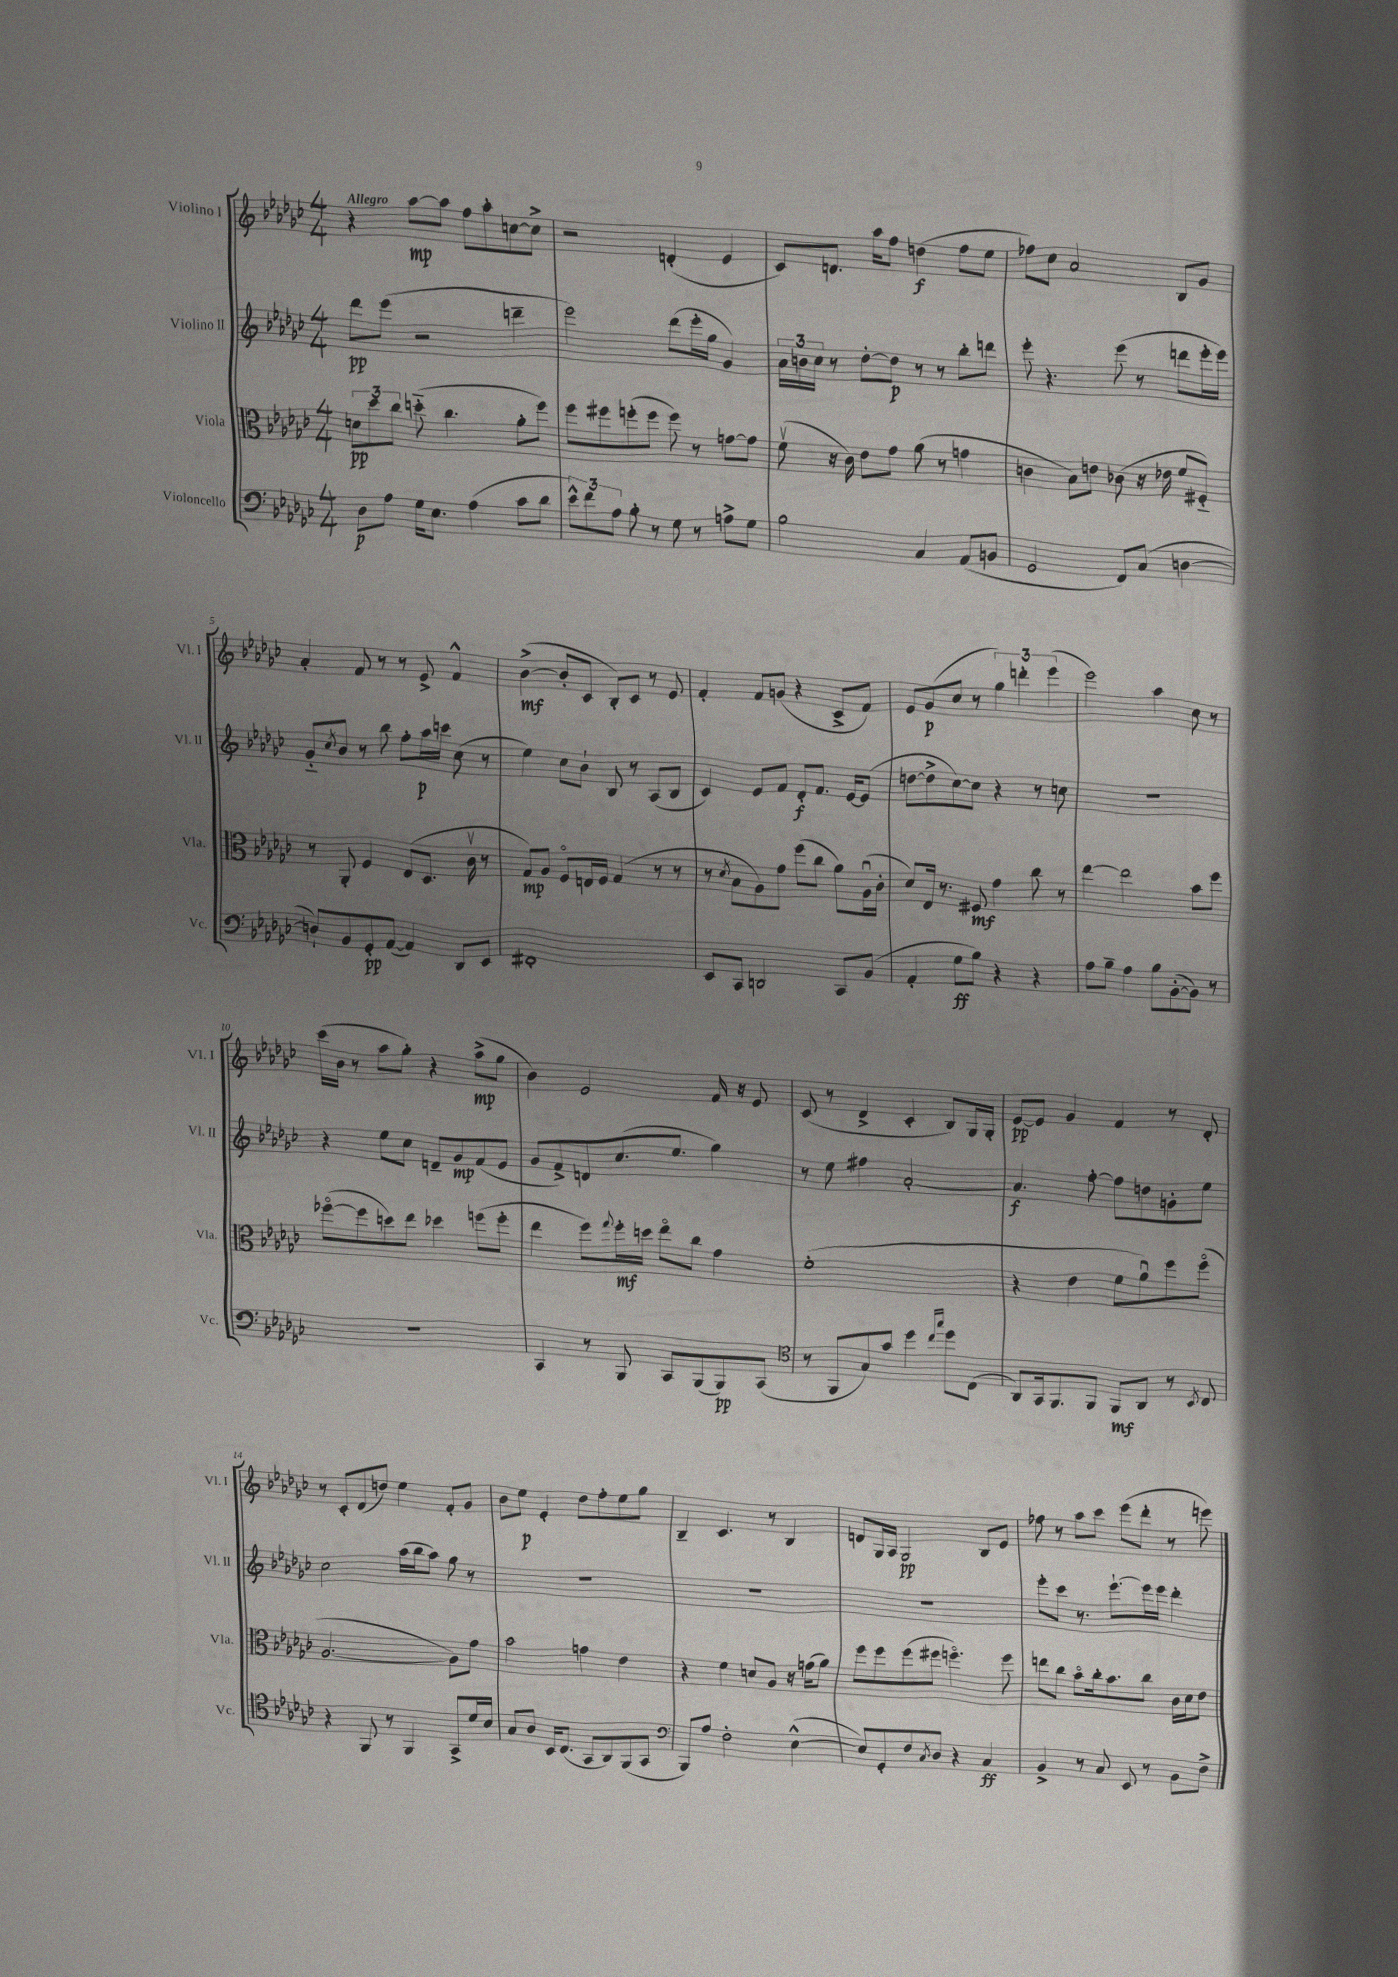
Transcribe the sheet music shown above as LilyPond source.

<<
\new StaffGroup <<
\new Staff = "s0" \with { instrumentName = "Violino I" shortInstrumentName = "Vl. I" } {
    \clef treble \key ges \major \numericTimeSignature \time 4/4 \tempo "Allegro"
    r4 aes''8~\mp aes''8 f''8 aes''8-. c''8~ c''8-> |
    r2 d'4-.( ees'4 |
    ces'8) d'8. aes''16 f''8 d''4\f( f''8 ees''8 |
    fes''8) ces''8 aes'2 bes8 ges'8 |
    aes'4-. f'8 r8 r8 ees'8-> f'4-^ |
    bes'4~->\mf( bes'8-. ces'8 bes8-.) ces'8 r8 ees'8 |
    f'4-. f'8 g'8( r4 ces'8-> f'8) |
    ees'8 ges'8\p( ces''8 r8 \tuplet 3/2 { ges''4) d'''4-. ees'''4( } |
    ees'''2) aes''4 ces''8 r8 |
    ces'''16( bes'16 r8 aes''8 ges''8-.) r4 aes''8->\mp( ges''8 |
    bes'4) ees'2 f'16 r16 ees'8 |
    ces'8( r8 des'4-> ces'4-. bes8) ges16 ges16-. |
    ees'8~\pp ees'8 ges'4 f'4 r8 des'8-. |
    r8 ces'8-. des'8( d''8) ees''4 f'8-. ges'8 |
    bes'8 ees''8\p ees'4-. des''8 f''8-. ees''8 ges''8 |
    bes4-- ces'4. r8 bes4 |
    d'8 ges16 aes16 ges2\pp bes8 ees'8 |
    fes''8 r8 aes''8 ces'''8 ees'''8( des'''8-. r8 e'''8) \bar "|." |
}
\new Staff = "s1" \with { instrumentName = "Violino II" shortInstrumentName = "Vl. II" } {
    \clef treble \key ges \major \numericTimeSignature \time 4/4
    des'''8\pp ees'''8( r2 d'''4-- |
    ees'''2) des'''8( ees'''16-. ges''16 ges'4) |
    \tuplet 3/2 { aes'16 b'16 ces''16 } r8 des''8~-. des''8\p r8 r8 bes''8-. d'''8 |
    ees'''8-. r4. ees'''8( r8 d'''8 ees'''16-. ees'''16) |
    ges'8-_ \acciaccatura { ces''8 } bes'8 r8 bes''8 f''8-. aes''16\p c'''16 ces''8( r8 |
    ees''4) ces''8 bes'8-! bes8 r8 aes8( bes8 |
    ces'4) ees'8 f'8 des'8-.\f f'8. ees'16~ ees'8( |
    d''8~ d''8-> ces''8~) ces''8 r4 r8 c''8 |
    R1 |
    r4 ees''8 ces''8 d'8-- ges'8\mp f'8( ees'8 |
    ges'8 f'8->) d'8 ces''8.( ees''8. ges''4) |
    r8 ees''8 fis''4 aes'2~-. |
    aes'4.\f f''8~-. f''8 d''8 g'8-. ees''8 |
    ces''2 aes''16( bes''16 aes''8) ges''8 r8 |
    R1 |
    R1 |
    R1 |
    ees'''8-. ces'''8 r8. ees'''8.~-! ees'''16 ees'''16 des'''4-. \bar "|." |
}
\new Staff = "s2" \with { instrumentName = "Viola" shortInstrumentName = "Vla." } {
    \clef alto \key ges \major \numericTimeSignature \time 4/4
    \tuplet 3/2 { d'8\pp des''8 ces''8 } d''8-_( ces''4. aes'8-. f''8) |
    f''8 fis''8 f''8-.( f''8 f''8) r8 g'8~ g'8 |
    f'8\upbow( r16 ces'16) ees'8 ges'8 aes'8( r8 g'4 |
    c'4 bes8) e'8 ces'8( r16 ees'16 f'8 fis8-_) |
    r8 aes,8-. f4 ees8( des8. ces'16\upbow r8 |
    ges8\mp) aes8 f8\flageolet e16 f16 ges4( r8 r8 |
    r8 \acciaccatura { des'8 } bes8 aes8) ges'8 f''8( ces''8 aes'8) aes16\downbow( ces'16-. |
    des'8) ees16 r8. fis8\mf ges'4 ces''8 r8 |
    ees''4~ ees''2 bes'8 f''8 |
    fes''8~\flageolet( fes''8 d''8) ees''8 des''4 f''8( f''8-. |
    ees''4 f''8) \appoggiatura { ges''8 } f''16-.\mf d''16 ees''8\flageolet ces''8 ges'4 |
    f'1-.( |
    r4 ees'4 f'8 aes'8\downbow) f''8 f''8\flageolet( |
    aes2.~ aes8) ges'8 |
    bes'2 g'4 ees'4 |
    r4 f'4 d'8 aes8 r16 g'16( aes'8) |
    f''8 f''8 f''8( fis''8 f''4.\flageolet) f''8 |
    e''8 ces''8 bes'8\flageolet ces''16-. bes'8. ces''8 ces'16 des'16 ees'8 \bar "|." |
}
\new Staff = "s3" \with { instrumentName = "Violoncello" shortInstrumentName = "Vc." } {
    \clef bass \key ges \major \numericTimeSignature \time 4/4
    des8\p aes8 ges16 ees8. aes4( ces'8 des'8 |
    \tuplet 3/2 { ees'8-^) f'8 aes8 } bes8-. r8 ges8 r8 a8-> ges8 |
    bes2 ces4 aes,8( b,8 |
    ges,2 f,8) ces8( d4~ |
    d8-!) bes,8 ges,8-.\pp aes,8~( aes,4) des,8 ees,8 |
    fis,1-. |
    ees,8 ces,8 d,2 ces,8 bes,8( |
    aes,4-. ges8\ff bes8) r4 r4 |
    aes8 bes8-- aes4 bes8 bes,8~-.( bes,8) r8 |
    r1 |
    ces,4 r8 bes,,8 ces,8 bes,,8( bes,,8\pp) ces,8( |
    \clef tenor r8 f,8 ges8) ges'8 des''4 \grace { ces''16 ges''16 } des''8 ces8( |
    aes,8) ges,16 f,8. f,8 f,8\mf aes,8 r8 \acciaccatura { bes,8 } ces8 |
    r4 f,8 r8 f,4 ges,8-> des'16 bes16 |
    ges8 aes8 bes,16 ces8.( ges,8 aes,8) f,8( ges,8 |
    \clef bass bes,,8) aes8 f2-. ees4~-^( |
    ees8) ges,8-. f8 \acciaccatura { ces8 } des8 r4 ces4\ff |
    bes,4-> r8 ces8 ees,8 r8 bes,8 f8-> \bar "|." |
}
>>
>>
